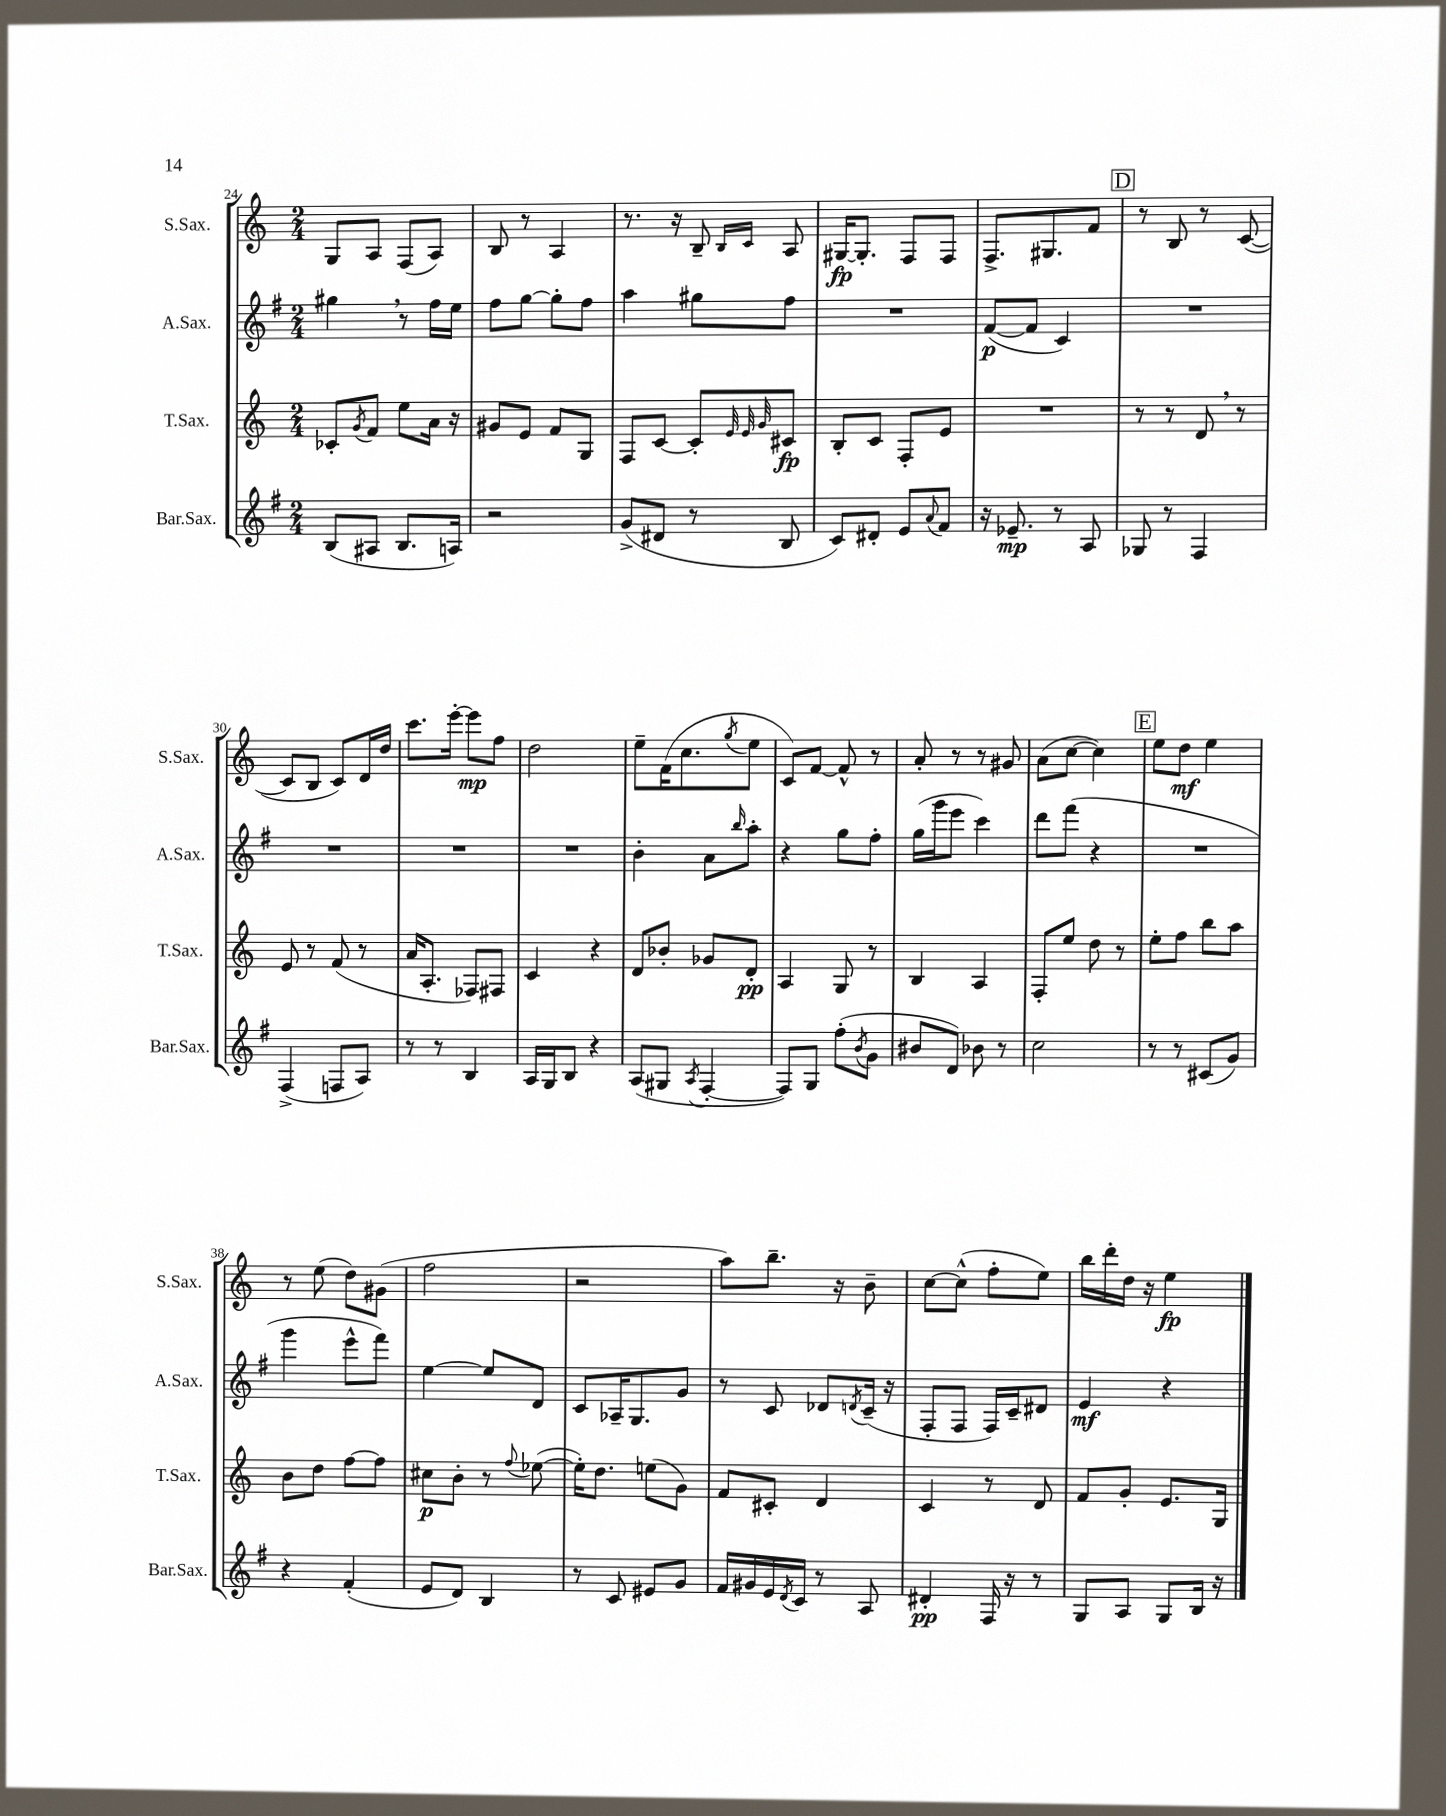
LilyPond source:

<<
\new StaffGroup <<
\new Staff = "s0" \with { instrumentName = "S.Sax." shortInstrumentName = "S.Sax." } {
    \clef treble \key c \major \numericTimeSignature \time 2/4
    g8 a8 f8( a8) |
    b8 r8 a4 |
    r8. r16 b8-- \grace { b16 c'16 } a8 |
    gis16~\fp gis8.-. f8 f8 |
    f8.-> gis8. f'8 |
    \mark \markup { \box "D" } r8 b8 r8 c'8~( |
    c'8 b8 c'8) d'16 d''16 |
    c'''8. e'''16~-. e'''8\mp f''8 |
    d''2 |
    e''8-- f'16( c''8. \acciaccatura { g''8 } e''8 |
    c'8) f'8~ f'8-^ r8 |
    a'8-. r8 r8 gis'8 |
    a'8( c''8~ c''4) |
    \mark \markup { \box "E" } e''8 d''8\mf e''4 |
    r8 e''8( d''8) gis'8( |
    f''2 |
    r2 |
    a''8) b''8.-- r16 b'8-- |
    c''8~ c''8-^( f''8-. e''8) |
    b''16 d'''16-. d''16 r16 e''4\fp \bar "|." |
}
\new Staff = "s1" \with { instrumentName = "A.Sax." shortInstrumentName = "A.Sax." } {
    \clef treble \key g \major \numericTimeSignature \time 2/4
    gis''4 \breathe r8 fis''16 e''16 |
    fis''8 g''8~ g''8-. fis''8 |
    a''4 gis''8 fis''8 |
    R2 |
    fis'8~\p( fis'8 c'4) |
    \mark \markup { \box "D" } R2 |
    R2 |
    R2 |
    R2 |
    b'4-. a'8 \grace { b''16 } a''8-. |
    r4 g''8 fis''8-. |
    g''16( g'''16 e'''8 c'''4) |
    d'''8 fis'''8( r4 |
    \mark \markup { \box "E" } R2 |
    g'''4 e'''8-^ fis'''8) |
    e''4~ e''8 d'8 |
    c'8 aes16-- g8. g'8 |
    r8 c'8 des'8 \acciaccatura { d'8 } c'16--( r16 |
    fis8-. fis8 fis16) c'16-- dis'8 |
    e'4\mf r4 \bar "|." |
}
\new Staff = "s2" \with { instrumentName = "T.Sax." shortInstrumentName = "T.Sax." } {
    \clef treble \key c \major \numericTimeSignature \time 2/4
    ces'8-. \acciaccatura { g'8 } f'8 e''8 a'16 r16 |
    gis'8 e'8 f'8 g8 |
    f8 c'8~ c'8-. \grace { e'32 e'32 g'32 } cis'8\fp |
    b8-. c'8 f8-. e'8 |
    R2 |
    \mark \markup { \box "D" } r8 r8 d'8 \breathe r8 |
    e'8 r8 f'8( r8 |
    a'16 a8.-. fes8) fis8 |
    c'4 r4 |
    d'8 bes'8-. ges'8 d'8-.\pp |
    a4 g8 r8 |
    b4 a4 |
    f8-. e''8 d''8 r8 |
    \mark \markup { \box "E" } e''8-. f''8 b''8 a''8 |
    b'8 d''8 f''8~ f''8 |
    cis''8\p b'8-. r8 \appoggiatura { f''8 } ees''8~( |
    ees''16-.) d''8. e''8( g'8) |
    f'8 cis'8-. d'4 |
    c'4 r8 d'8 |
    f'8 g'8-. e'8. g16 \bar "|." |
}
\new Staff = "s3" \with { instrumentName = "Bar.Sax." shortInstrumentName = "Bar.Sax." } {
    \clef treble \key g \major \numericTimeSignature \time 2/4
    b8( ais8 b8. a16) |
    r2 |
    g'8->( dis'8 r8 b8 |
    c'8) dis'8-. e'8 \appoggiatura { a'8 } fis'8 |
    r16 ees'8.--\mp r8 a8 |
    \mark \markup { \box "D" } ges8 r8 fis4 |
    fis4->( f8 a8) |
    r8 r8 b4 |
    a16 g16 b8 r4 |
    a8( gis8 \acciaccatura { a8 } fis4~-. |
    fis8) g8 fis''8-.( \acciaccatura { b'8 } g'8 |
    bis'8 d'8) bes'8 r8 |
    c''2 |
    \mark \markup { \box "E" } r8 r8 cis'8( g'8) |
    r4 fis'4-.( |
    e'8 d'8) b4 |
    r8 c'8 eis'8 g'8 |
    fis'16 gis'16 e'16 \acciaccatura { d'8 } c'16 r8 a8 |
    dis'4-.\pp fis16 r16 r8 |
    g8 a8 g8 b16 r16 \bar "|." |
}
>>
>>
\layout { \context { \Score currentBarNumber = #24 } }
